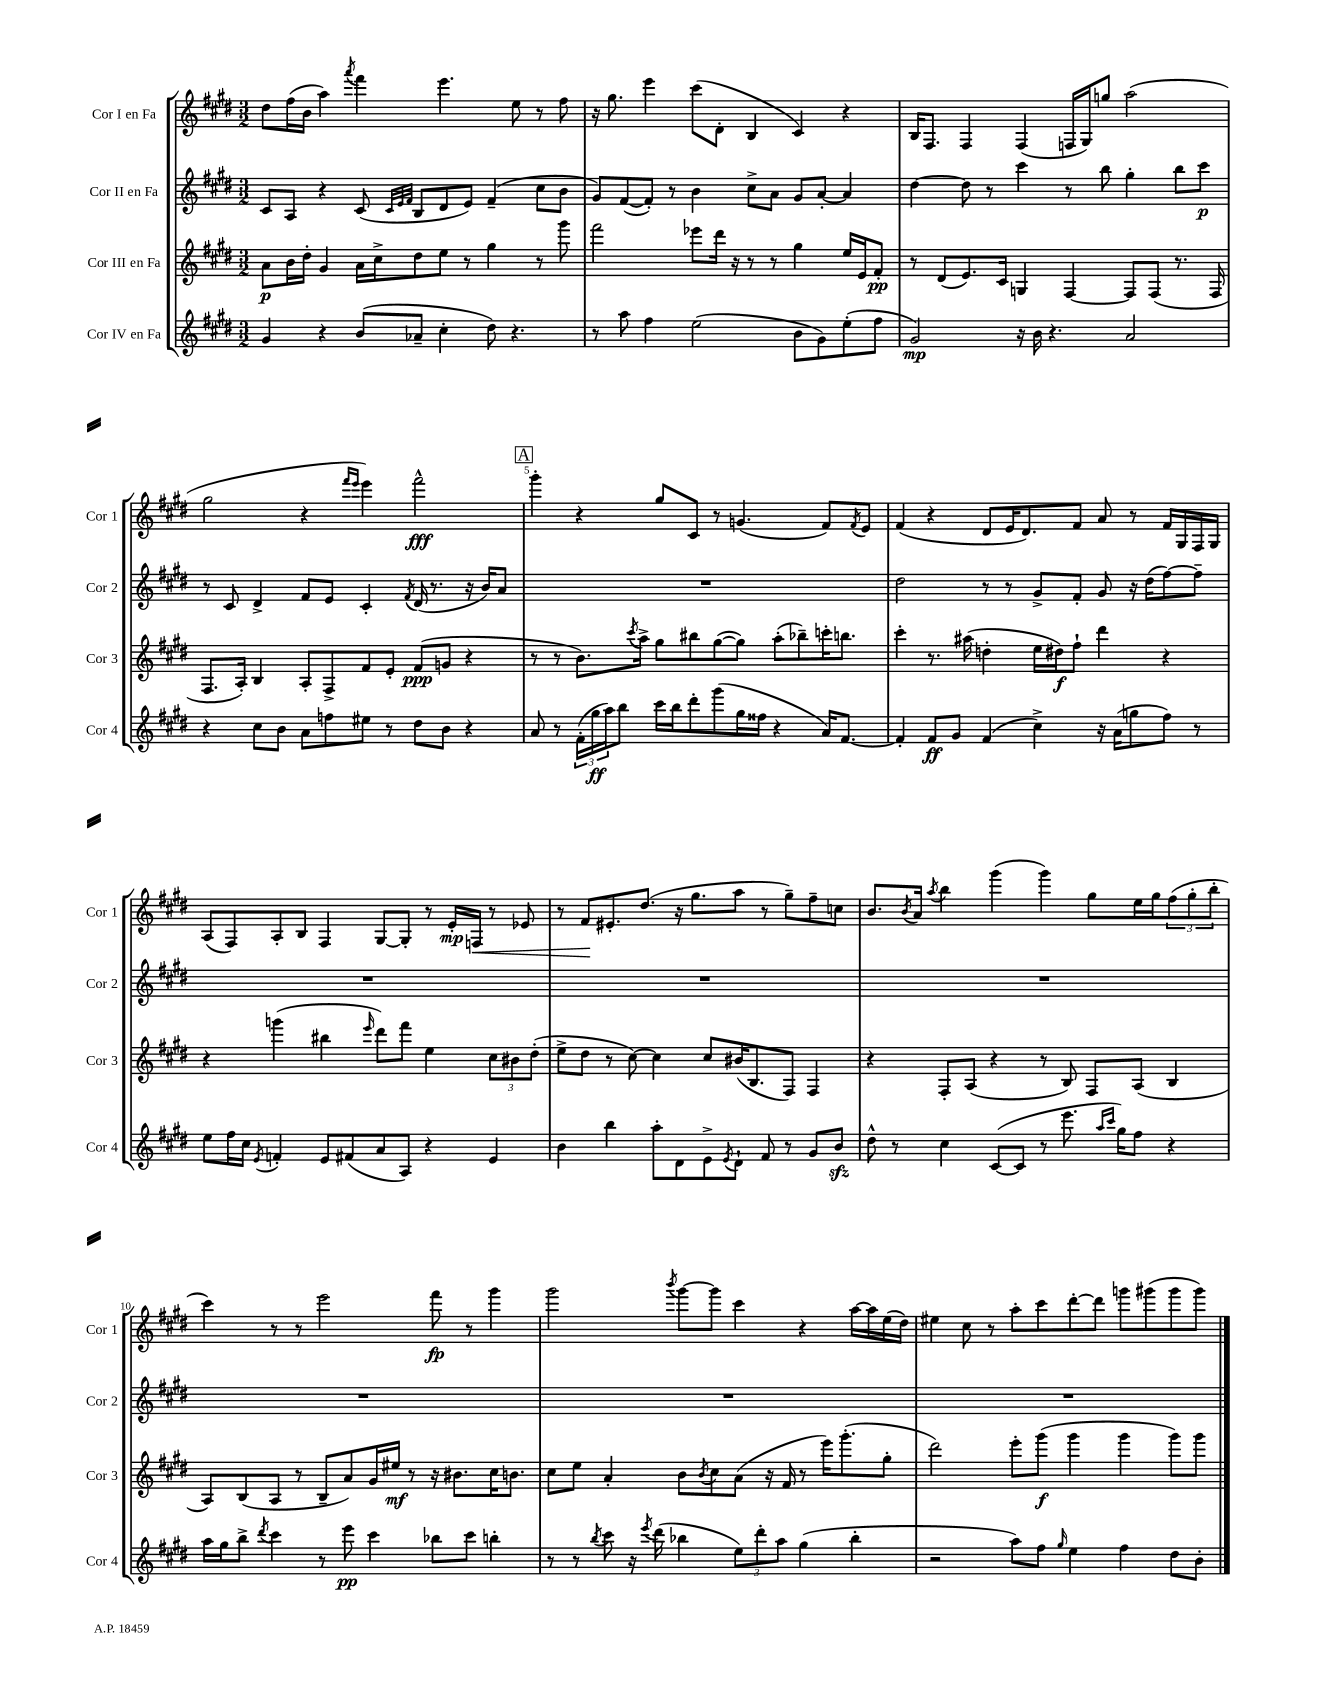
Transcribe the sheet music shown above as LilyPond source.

<<
\new StaffGroup <<
\new Staff = "s0" \with { instrumentName = "Cor I en Fa" shortInstrumentName = "Cor 1" } {
    \clef treble \key e \major \numericTimeSignature \time 3/2
    dis''8 fis''16( b'16 a''4) \acciaccatura { a'''8 } fis'''4 e'''4. e''8 r8 fis''8 |
    r16 gis''8. e'''4 cis'''8( dis'8-. b4 cis'4) r4 |
    b16 fis8. fis4 fis4( f16 gis16) g''8 a''2( |
    gis''2 r4 \grace { fis'''16 e'''16 } e'''4) fis'''2-^\fff |
    \mark \markup { \box "A" } gis'''4-. r4 gis''8 cis'8 r8 g'4.( fis'8) \acciaccatura { fis'8 } e'8 |
    fis'4( r4 dis'8 e'16 dis'8.) fis'8 a'8 r8 fis'16 gis16 fis16 gis16 |
    a8( fis8) a8-. b8 fis4 gis8~ gis8-. r8 e'16-.\mp f16\< r8 ees'8 |
    r8 fis'8\! eis'8.-. dis''8.( r16 gis''8. a''8 r8 gis''8--) fis''8-- c''8 |
    b'8. \acciaccatura { b'8 } a'16 \acciaccatura { a''8 } b''4 gis'''4( gis'''4) gis''8 e''16 gis''16 \tuplet 3/2 { fis''8( gis''8-. b''8-. } |
    cis'''4) r8 r8 e'''2 fis'''8\fp r8 gis'''4 |
    gis'''2 \acciaccatura { b'''8 } gis'''8~ gis'''8 cis'''4 r4 a''16~ a''16 e''16( dis''16) |
    eis''4 cis''8 r8 a''8-. cis'''8 dis'''8~-. dis'''8 g'''8 gis'''8( gis'''8 gis'''8) \bar "|." |
}
\new Staff = "s1" \with { instrumentName = "Cor II en Fa" shortInstrumentName = "Cor 2" } {
    \clef treble \key e \major \numericTimeSignature \time 3/2
    cis'8 a8 r4 cis'8( \grace { cis'32 e'32 fis'32 } b8 dis'8 e'8) fis'4--( cis''8 b'8 |
    gis'8) fis'8~( fis'8-.) r8 b'4 cis''8-> a'8 gis'8 a'8~-. a'4 |
    dis''4~ dis''8 r8 cis'''4 r8 b''8 gis''4-. b''8 cis'''8\p |
    r8 cis'8 dis'4-> fis'8 e'8 cis'4-. \acciaccatura { fis'8 } dis'16( r8. r16 b'16) a'8 |
    \mark \markup { \box "A" } R1. |
    dis''2 r8 r8 gis'8-> fis'8-. gis'8 r16 dis''16( fis''8~) fis''8-- |
    R1. |
    R1. |
    R1. |
    R1. |
    R1. |
    R1. \bar "|." |
}
\new Staff = "s2" \with { instrumentName = "Cor III en Fa" shortInstrumentName = "Cor 3" } {
    \clef treble \key e \major \numericTimeSignature \time 3/2
    a'8\p b'16 dis''16-. gis'4 a'16 cis''16-> dis''8 e''8 r8 gis''4 r8 gis'''8 |
    fis'''2 ees'''8 dis'''16 r16 r8 r8 gis''4 e''16 e'16 fis'8-.\pp |
    r8 dis'8( e'8.) cis'16 g4 fis4~ fis8 fis8( r8. fis16 |
    fis8. a16-.) b4 a8-. fis8-> fis'8 e'8-. fis'8\ppp( g'8 r4 |
    \mark \markup { \box "A" } r8 r8 b'8.) \acciaccatura { cis'''8 } a''16-> gis''8 bis''8 gis''8~( gis''8) a''8-.( bes''8--) c'''16-. b''8. |
    cis'''4-. r8. ais''16( d''4-. e''16 dis''16\f) fis''8-! dis'''4 r4 |
    r4 g'''4( bis''4 \grace { e'''16 } dis'''8) fis'''8 e''4 \tuplet 3/2 { cis''8 bis'8 dis''8-.( } |
    e''8-> dis''8 r8 cis''8~) cis''4 cis''8 bis'16( b8. fis8) fis4 |
    r4 fis8-. a8( r4 r8 b8) fis8 a8( b4 |
    a8) b8( a8 r8 b8-- a'8) gis'16 eis''16\mf r8 r16 bis'8. cis''16 b'8. |
    cis''8 e''8 a'4-. b'8 \acciaccatura { b'8 } cis''8 a'8( r16 fis'16 r8 e'''16) gis'''8.-.( gis''8-. |
    dis'''2) e'''8-. gis'''8\f( gis'''4 gis'''4 gis'''8) gis'''8 \bar "|." |
}
\new Staff = "s3" \with { instrumentName = "Cor IV en Fa" shortInstrumentName = "Cor 4" } {
    \clef treble \key e \major \numericTimeSignature \time 3/2
    gis'4 r4 b'8( aes'8-- cis''4-. dis''8) r4. |
    r8 a''8 fis''4 e''2( b'8 gis'8) e''8-.( fis''8 |
    gis'2\mp) r16 b'16 r4. a'2 |
    r4 cis''8 b'8 a'8 f''8 eis''8 r8 dis''8 b'8 r4 |
    \mark \markup { \box "A" } a'8 r8 \tuplet 3/2 { fis'16-.( gis''16\ff a''16) } b''8 cis'''16 b''16 dis'''8-. gis'''8( gis''16 fisis''16 r4 a'16) fis'8.~ |
    fis'4-. fis'8\ff gis'8 fis'4( cis''4->) r16 a'16( g''8 fis''8) r8 |
    e''8 fis''16 cis''16 \acciaccatura { e'8 } f'4-. e'8 fis'8( a'8 a8) r4 e'4 |
    b'4 b''4 a''8-. dis'8 e'8-> \acciaccatura { e'8 } dis'8-! fis'8 r8 gis'8 b'8\sfz |
    dis''8-^ r8 cis''4 cis'8~( cis'8 r8 e'''8. \grace { a''16 cis'''16 } gis''16) fis''8 r4 |
    a''16 gis''16 b''8-> \acciaccatura { dis'''8 } cis'''4 r8 e'''8\pp cis'''4 bes''8 cis'''8 b''4-. |
    r8 r8 \acciaccatura { b''8 } cis'''8 r16 \acciaccatura { e'''8 } dis'''16( bes''4 \tuplet 3/2 { e''8) dis'''8-. a''8 } gis''4( bes''4-. |
    r2 a''8) fis''8 \grace { gis''16 } e''4 fis''4 dis''8 b'8-. \bar "|." |
}
>>
>>
\layout { \context { \Score \override BarNumber.break-visibility = ##(#f #t #t) barNumberVisibility = #(every-nth-bar-number-visible 5) } }
